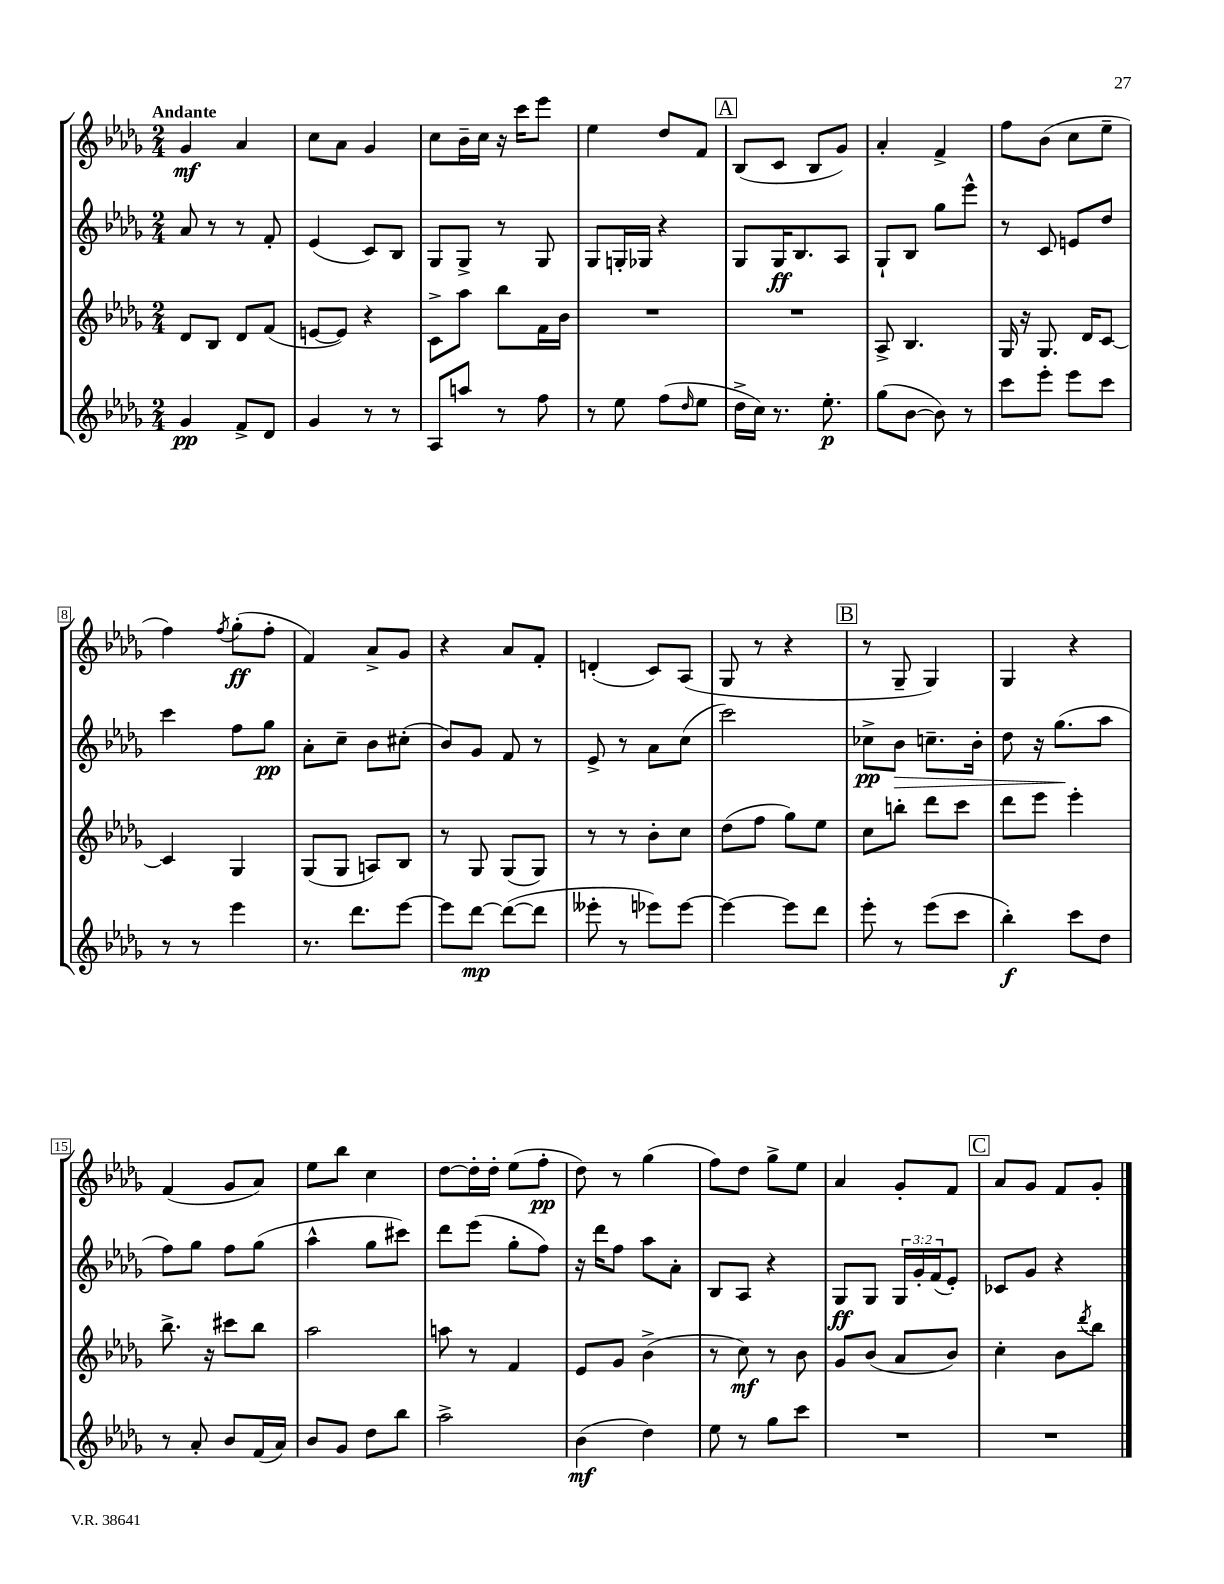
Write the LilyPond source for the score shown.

<<
\new StaffGroup <<
\new Staff = "s0" {
    \clef treble \key des \major \numericTimeSignature \time 2/4 \tempo "Andante"
    ges'4\mf aes'4 |
    c''8 aes'8 ges'4 |
    c''8 bes'16-- c''16 r16 c'''16 ees'''8 |
    ees''4 des''8 f'8 |
    \mark \markup { \box "A" } bes8( c'8 bes8 ges'8) |
    aes'4-. f'4-> |
    f''8 bes'8( c''8 ees''8-- |
    f''4) \acciaccatura { f''8 } ges''8-.\ff( f''8-. |
    f'4) aes'8-> ges'8 |
    r4 aes'8 f'8-. |
    d'4-.( c'8) aes8( |
    ges8 r8 r4 |
    \mark \markup { \box "B" } r8 ges8-- ges4) |
    ges4 r4 |
    f'4( ges'8 aes'8) |
    ees''8 bes''8 c''4 |
    des''8~ des''16-. des''16-. ees''8( f''8-.\pp |
    des''8) r8 ges''4( |
    f''8) des''8 ges''8-> ees''8 |
    aes'4 ges'8-. f'8 |
    \mark \markup { \box "C" } aes'8 ges'8 f'8 ges'8-. \bar "|." |
}
\new Staff = "s1" {
    \clef treble \key des \major \numericTimeSignature \time 2/4 \override Staff.TupletNumber.text = #tuplet-number::calc-fraction-text
    aes'8 r8 r8 f'8-. |
    ees'4( c'8) bes8 |
    ges8 ges8-> r8 ges8 |
    ges8 g16-. ges16 r4 |
    \mark \markup { \box "A" } ges8 ges16\ff bes8. aes8 |
    ges8-! bes8 ges''8 ees'''8-^ |
    r8 c'8 e'8 des''8 |
    c'''4 f''8 ges''8\pp |
    aes'8-. c''8-- bes'8 cis''8-.( |
    bes'8) ges'8 f'8 r8 |
    ees'8-> r8 aes'8 c''8( |
    c'''2) |
    \mark \markup { \box "B" } ces''8->\pp bes'8\> c''8.-- bes'16-. |
    des''8 r16 ges''8.\!( aes''8 |
    f''8) ges''8 f''8 ges''8( |
    aes''4-^ ges''8 cis'''8) |
    des'''8 ees'''8( ges''8-. f''8) |
    r16 des'''16 f''8 aes''8 aes'8-. |
    bes8 aes8 r4 |
    ges8\ff ges8 \tuplet 3/2 { ges16 ges'16-. f'16( } ees'8-.) |
    \mark \markup { \box "C" } ces'8 ges'8 r4 \bar "|." |
}
\new Staff = "s2" {
    \clef treble \key des \major \numericTimeSignature \time 2/4
    des'8 bes8 des'8 f'8( |
    e'8~ e'8) r4 |
    c'8-> aes''8 bes''8 f'16 bes'16 |
    R2 |
    \mark \markup { \box "A" } R2 |
    aes8-> bes4. |
    ges16 r16 ges8. des'16 c'8~ |
    c'4 ges4 |
    ges8( ges8 a8) bes8 |
    r8 ges8 ges8( ges8) |
    r8 r8 bes'8-. c''8 |
    des''8( f''8 ges''8) ees''8 |
    \mark \markup { \box "B" } c''8 b''8-. des'''8 c'''8 |
    des'''8 ees'''8 ees'''4-. |
    bes''8.-> r16 cis'''8 bes''8 |
    aes''2 |
    a''8 r8 f'4 |
    ees'8 ges'8 bes'4->( |
    r8 c''8\mf) r8 bes'8 |
    ges'8 bes'8( aes'8 bes'8) |
    \mark \markup { \box "C" } c''4-. bes'8 \acciaccatura { des'''8 } bes''8 \bar "|." |
}
\new Staff = "s3" {
    \clef treble \key des \major \numericTimeSignature \time 2/4
    ges'4\pp f'8-> des'8 |
    ges'4 r8 r8 |
    aes8 a''8 r8 f''8 |
    r8 ees''8 f''8( \grace { des''16 } ees''8 |
    \mark \markup { \box "A" } des''16-> c''16) r8. ees''8.-.\p |
    ges''8( bes'8~ bes'8) r8 |
    c'''8 ees'''8-. ees'''8 c'''8 |
    r8 r8 ees'''4 |
    r8. des'''8. ees'''8~ |
    ees'''8 des'''8~\mp des'''8~( des'''8 |
    eeses'''8-. r8 ees'''8) ees'''8~ |
    ees'''4~ ees'''8 des'''8 |
    \mark \markup { \box "B" } ees'''8-. r8 ees'''8( c'''8 |
    bes''4-.\f) c'''8 des''8 |
    r8 aes'8-. bes'8 f'16( aes'16) |
    bes'8 ges'8 des''8 bes''8 |
    aes''2-> |
    bes'4\mf( des''4) |
    ees''8 r8 ges''8 c'''8 |
    R2 |
    \mark \markup { \box "C" } R2 \bar "|." |
}
>>
>>
\layout { \context { \Score \override BarNumber.stencil = #(make-stencil-boxer 0.1 0.3 ly:text-interface::print) } }
